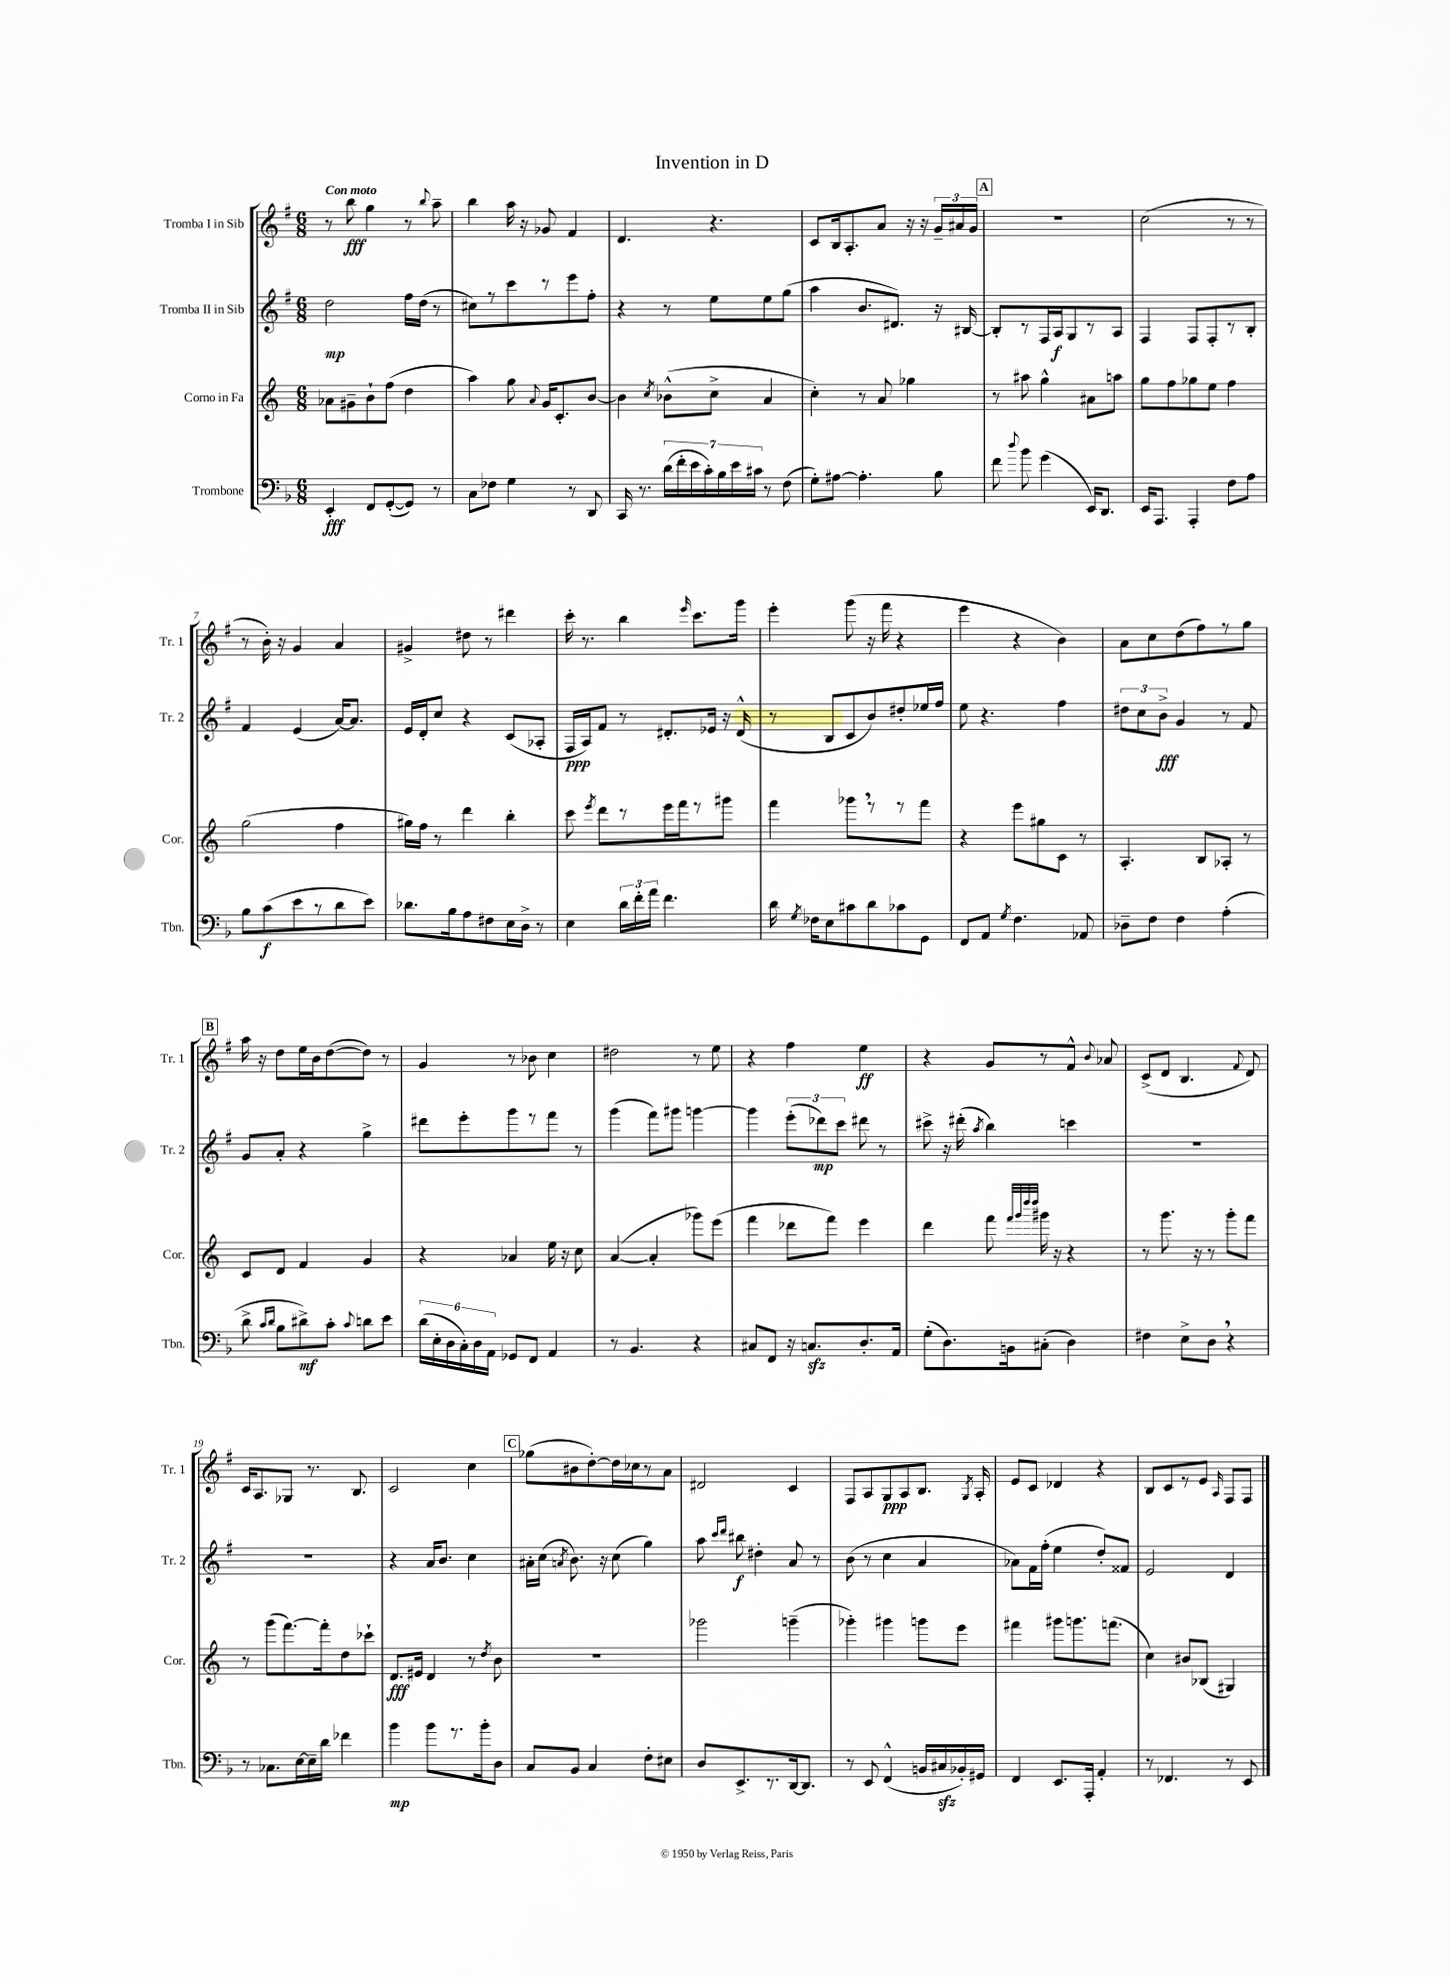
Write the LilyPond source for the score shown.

\header { title = "Invention in D" }
<<
\new StaffGroup <<
\new Staff = "s0" \with { instrumentName = "Tromba I in Sib" shortInstrumentName = "Tr. 1" } {
    \clef treble \key g \major \numericTimeSignature \time 6/8 \tempo "Con moto"
    \autoBeamOff r8 b''8\fff g''4 r8 \appoggiatura { b''8 } a''8-- |
    b''4 a''16 r16 ges'8 fis'4 |
    d'4. r4. |
    c'8[ b16 a8.-. a'8] r16 r16 \tuplet 3/2 { g'16[-- ais'16 g'16] } |
    \mark \markup { \box "A" } R2. |
    c''2( r8 r8 |
    r8 b'16-.) r16 g'4 a'4 |
    gis'4-> dis''8 r8 dis'''4 |
    c'''16-. r8. b''4 \grace { e'''16 } c'''8.[ g'''16] |
    e'''4-. g'''8( r16 fis'''16 r4 |
    e'''4 r4 b'4) |
    a'8[ c''8 d''8( fis''8) r8 g''8] |
    \mark \markup { \box "B" } a''16 r16 d''8[ e''16 b'16 d''8~( d''8]) r8 |
    g'4 r8 bes'8 c''4 |
    dis''2 r8 e''8 |
    r4 fis''4 e''4\ff |
    r4 g'8[ r8 fis'8]-^ \appoggiatura { b'8 } aes'8 |
    c'8[->( d'8] b4. \appoggiatura { fis'8 } d'8) |
    c'16[ a8. ges8] r8. b8. |
    c'2 c''4 |
    \mark \markup { \box "C" } ges''8[( bis'8 d''8~-.) d''16 ces''16 r8 a'8] |
    dis'2 c'4 |
    fis8[ a8 g8\ppp a8 b8.] \acciaccatura { g8 } a16-. |
    e'8[ c'8] des'4 r4 |
    b8[ c'8 r8 e'8] \grace { a16 } fis8[ fis8] \bar "|." |
}
\new Staff = "s1" \with { instrumentName = "Tromba II in Sib" shortInstrumentName = "Tr. 2" } {
    \clef treble \key g \major \numericTimeSignature \time 6/8
    \autoBeamOff d''2\mp fis''16[ d''16]( r8 |
    cis''8[) r8 c'''8 r8 e'''8 fis''8]-. |
    r4 r8 e''8[ e''8 g''8]( |
    a''4 b'8.[ dis'8.]) r16 bis16~ |
    \mark \markup { \box "A" } bis8[-. r8 fis16 a16\f g8 r8 a8] |
    fis4 fis8[ fis8-. r8 b8]-. |
    fis'4 e'4( a'16[~) a'8.] |
    e'16[ d'16-. c''8] r4 c'8[( aes8]-. |
    fis16[\ppp a16) fis'8] r8 dis'8.[-. ees'16] r16 dis'16-^( |
    r8 b8[ c'8 b'8) dis''8-. ees''16 fis''16] |
    e''8 r4. fis''4 |
    \tuplet 3/2 { dis''8[ c''8 b'8]->\fff } g'4 r8 fis'8 |
    \mark \markup { \box "B" } g'8[ a'8]-. r4 g''4-> |
    dis'''8[ e'''8-. g'''8 r8 fis'''8] r8 |
    g'''4( fis'''8[) gis'''8] g'''4~ |
    g'''4 \tuplet 3/2 { e'''8[-.( des'''8\mp) c'''8] } dis'''8 r8 |
    cis'''8-> r16 dis'''16-.( \acciaccatura { a''8 } b''4) c'''4 |
    R2. |
    R2. |
    r4 a'16[ b'8.] c''4 |
    \mark \markup { \box "C" } ais'16[-. c''16]( \acciaccatura { a'8 } b'8.) r16 c''8( g''4) |
    a''8 \grace { c'''16[ d'''16] } bis''8\f dis''4-. a'8 r8 |
    b'8( r8 c''4 a'4 |
    aes'8[) fis'16 fis''16]-.( e''4 d''8[-.) fisis'8] |
    e'2 d'4 \bar "|." |
}
\new Staff = "s2" \with { instrumentName = "Corno in Fa" shortInstrumentName = "Cor." } {
    \clef treble \key c \major \numericTimeSignature \time 6/8
    \autoBeamOff aes'8[ gis'8-- b'8-! f''8]( d''4 |
    a''4) g''8 \appoggiatura { a'8 } g'16[ c'8.-. b'8]~ |
    b'4 \acciaccatura { c''8 } bes'8[-^( c''8]-> a'4 |
    c''4-.) r8 a'8 ges''4 |
    \mark \markup { \box "A" } r8 ais''8 g''4-^ ais'8[ a''8] |
    g''8[ f''8 ges''8 e''8] f''4 |
    g''2( f''4 |
    gis''16[) f''16] r8 d'''4 b''4-. |
    c'''8 \acciaccatura { e'''8 } d'''8[ r8 e'''16 f'''16 r8 gis'''8] |
    f'''4 ges'''8[ \breathe r8 r8 f'''8] |
    r4 e'''8[ gis''8 c'8] r8 |
    a4.-. b8[ aes8]-. r8 |
    \mark \markup { \box "B" } c'8[ d'8] f'4 g'4 |
    r4 aes'4 e''16 r16 c''8 |
    a'4~( a'4-. ges'''8[) e'''8]( |
    f'''4 des'''8[ f'''8]) e'''4 |
    d'''4 f'''8 \grace { f'''32[ g'''32 d''''32 d''''32] } gis'''16 r16 r4 |
    r8 g'''8. r16 r8 g'''8[-. f'''8] |
    r8 g'''8[( f'''8.~) f'''16-. d''8 ces'''8]-! |
    d'8.[\fff eis'16] d'4 r8 \acciaccatura { d''8 } b'8 |
    \mark \markup { \box "C" } R2. |
    ges'''2 g'''4--( |
    ges'''4-.) gis'''4 g'''8[ e'''8] |
    fis'''4 gis'''8[ g'''8. f'''8.]( |
    c''4) bis'8[ bes8]( gis4) \bar "|." |
}
\new Staff = "s3" \with { instrumentName = "Trombone" shortInstrumentName = "Tbn." } {
    \clef bass \key f \major \numericTimeSignature \time 6/8
    \autoBeamOff e,4-.\fff f,8[ g,8~-.( g,8]) r8 |
    c8[ fes8] g4 r8 d,8 |
    c,16 r8. \tuplet 7/4 { d'16[( f'16-. e'16 c'16-.) bes16 e'16 cis'16] } r8 f8( |
    g8[-.) ais8]~ ais4.-. bes8 |
    \mark \markup { \box "A" } f'8 \appoggiatura { d''8 } bes'8 g'4( e,16[) d,8.] |
    e,16[ a,,8.] a,,4-. f8[ a8] |
    bes8[ c'8\f( e'8 r8 d'8 e'8]) |
    des'8.[ bes16 a8 fis8 e16 d16]-> r8 |
    e4 \tuplet 3/2 { d'16[ f'16-. a'16] } f'4. |
    d'16 \acciaccatura { g8 } fes16[ e8 cis'8 d'8 ces'8 g,8] |
    f,8[ a,8] \acciaccatura { g8 } f4. aes,8 |
    des8[-- f8] f4 a4-.( |
    \mark \markup { \box "B" } d'8-> \grace { c'16[ d'16] } bes8[ dis'8->\mf) c'8]-. \appoggiatura { c'8 } d'8[ e'8] |
    \tuplet 6/4 { d'16[( e16-. d16 c16-.) d16 a,16] } ges,8[ f,8] a,4 |
    r8 bes,4. r4 |
    cis8[ f,8] r16 c8.[\sfz d8.-. a,16] |
    g8[-.( d8.) b,16 cis8]-.( d4) |
    fis4 e8[-> d8] \breathe r4 |
    r8 ces8.[ e16~ e16-- d'16] fes'4 |
    bes'4\mp bes'8[ r8. bes'16-. d8] |
    \mark \markup { \box "C" } c8[ bes,8] c4 f8[-. eis8] |
    d8[ e,8.-> r8. d,16~ d,8.] |
    r8 e,8 f,4-^( b,16[ cis16\sfz bes,16-.) gis,16] |
    f,4 e,8.[ a,,16]-. a,4-. |
    r8 fes,4. r8 e,8 \bar "|." |
}
>>
>>
